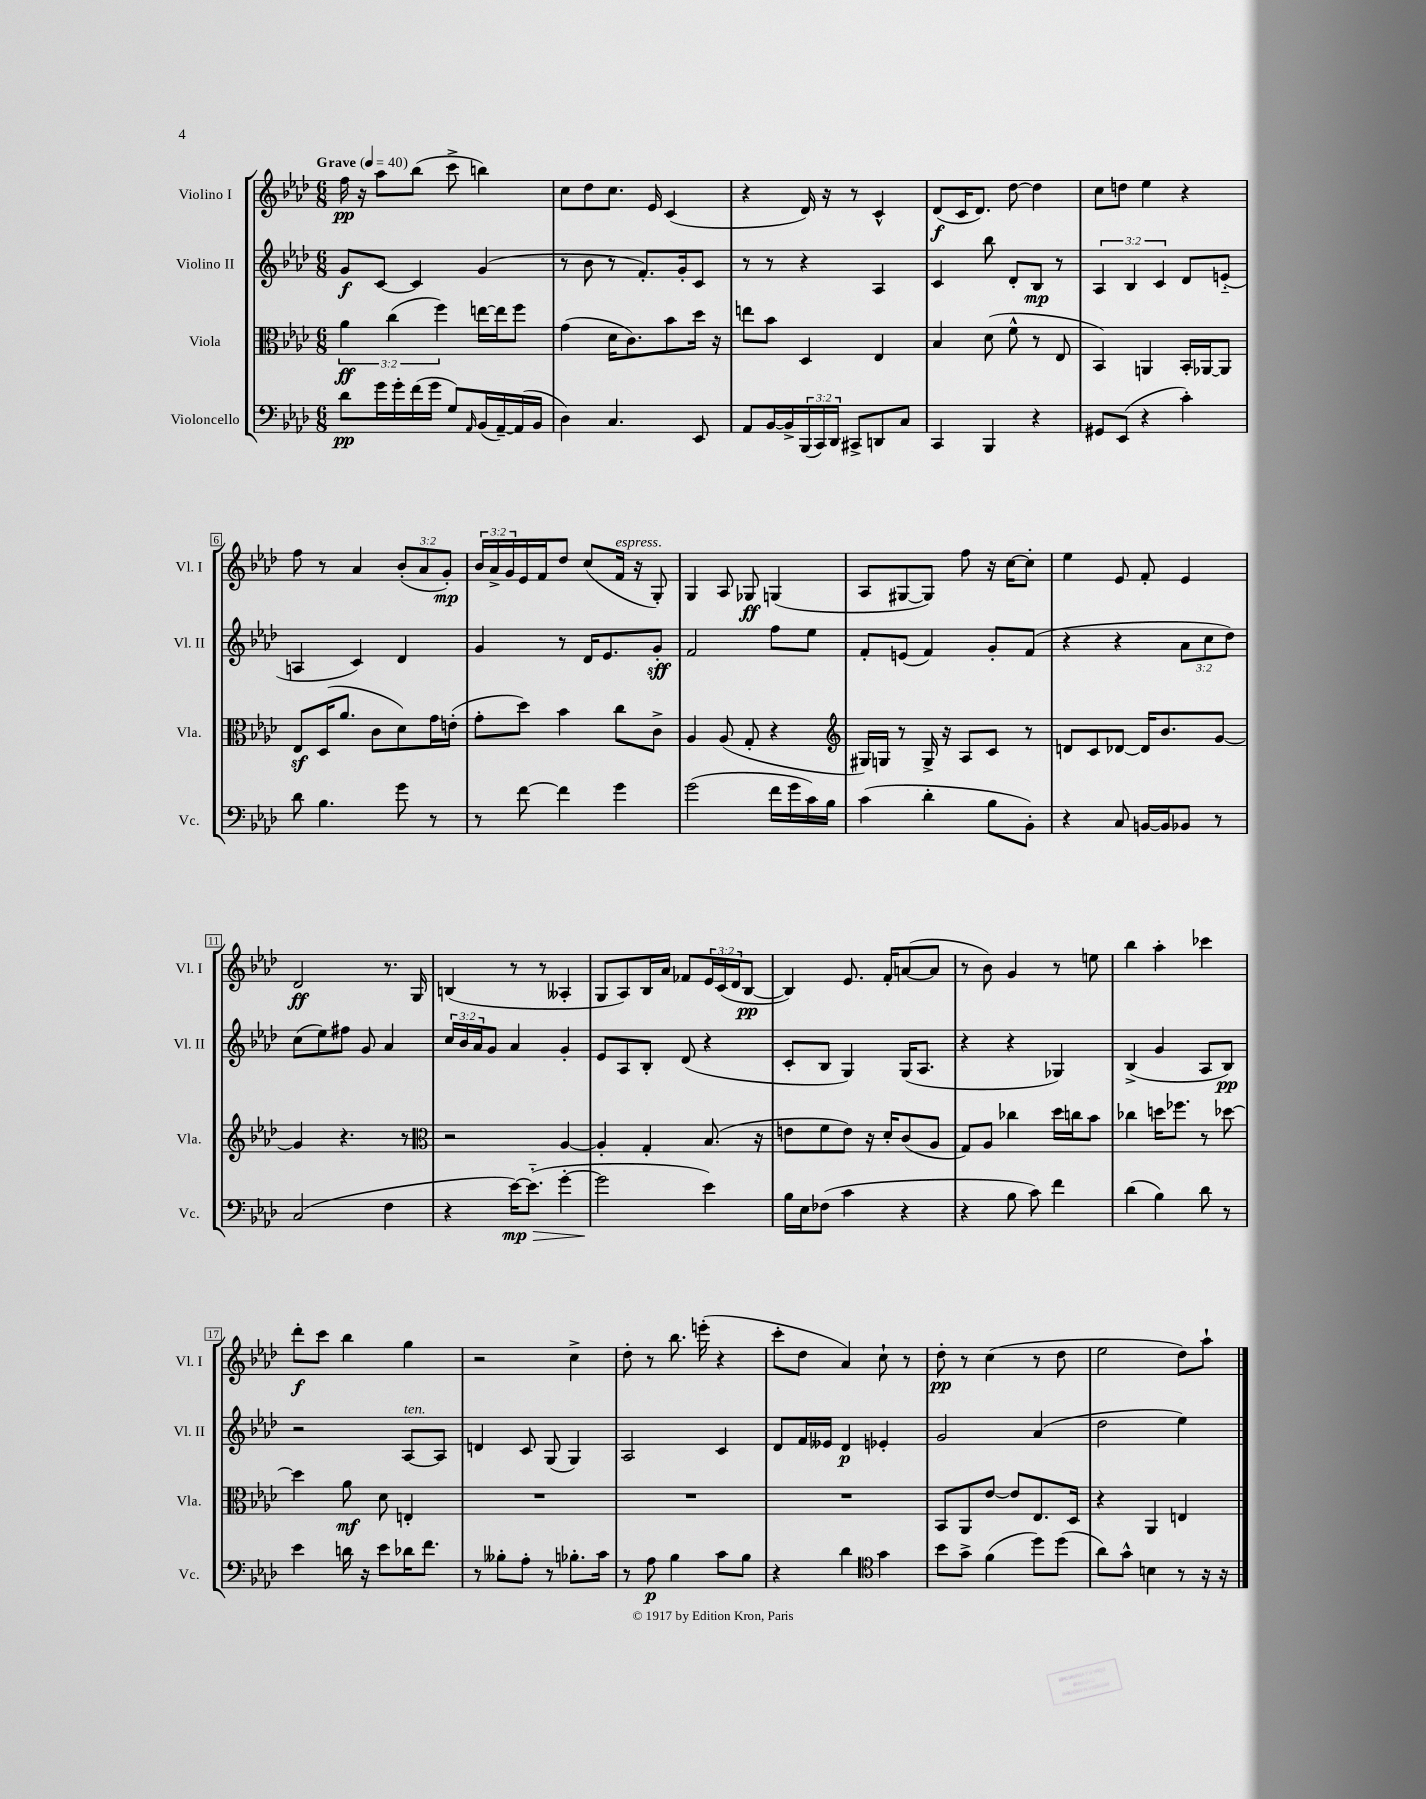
<<
\new StaffGroup <<
\new Staff = "s0" \with { instrumentName = "Violino I" shortInstrumentName = "Vl. I" } {
    \clef treble \key aes \major \numericTimeSignature \time 6/8 \override Staff.TupletNumber.text = #tuplet-number::calc-fraction-text \tempo "Grave" 4 = 40
    f''16\pp r16 aes''8 bes''8( c'''8-> b''4) |
    c''8 des''8 c''8. ees'16 c'4( |
    r4 des'16) r16 r8 c'4-^ |
    des'8\f( c'16 des'8.) des''8~ des''4 |
    c''8 d''8 ees''4 r4 |
    f''8 r8 aes'4 \tuplet 3/2 { bes'8-.( aes'8 g'8-.\mp) } |
    \tuplet 3/2 { bes'16 aes'16-> g'16 } ees'16 f'16 des''8 c''8( f'16^\markup { \italic "espress." } r16 g8-.) |
    g4 aes8 ges8\ff g4( |
    aes8 gis8~ gis8) f''8 r16 c''16~ c''8-. |
    ees''4 ees'8 f'8-. ees'4 |
    des'2\ff r8. g16 |
    b4( r8 r8 aeses4-. |
    g8 aes8) bes16 aes'16 fes'8 \tuplet 3/2 { ees'16 c'16( des'16 } bes8~\pp |
    bes4) ees'8. f'16-. a'8~( a'8 |
    r8 bes'8) g'4 r8 e''8 |
    bes''4 aes''4-. ces'''4 |
    des'''8-.\f c'''8 bes''4 g''4 |
    r2 c''4-> |
    des''8-. r8 bes''8. e'''16-.( r4 |
    c'''8-. des''8 aes'4) c''8-! r8 |
    des''8-.\pp r8 c''4( r8 des''8 |
    ees''2 des''8) aes''8-! \bar "|." |
}
\new Staff = "s1" \with { instrumentName = "Violino II" shortInstrumentName = "Vl. II" } {
    \clef treble \key aes \major \numericTimeSignature \time 6/8 \override Staff.TupletNumber.text = #tuplet-number::calc-fraction-text
    g'8\f c'8~ c'4 g'4( |
    r8 bes'8 r8 f'8.-.) g'16-. c'8 |
    r8 r8 r4 aes4 |
    c'4 bes''8 des'8-. bes8\mp r8 |
    \tuplet 3/2 { aes4 bes4 c'4 } des'8 e'8-_( |
    a4 c'4) des'4 |
    g'4 r8 des'16 ees'8. g'8-.\sff |
    f'2 f''8 ees''8 |
    f'8-. e'8( f'4) g'8-. f'8( |
    r4 r4 \tuplet 3/2 { aes'8 c''8 des''8) } |
    c''8( ees''8) fis''8 g'8 aes'4 |
    \tuplet 3/2 { c''16 bes'16 aes'16 } g'8 aes'4 g'4-. |
    ees'8 aes8 bes8-. des'8( r4 |
    c'8-. bes8 g4) g16( aes8. |
    r4 r4 ges4) |
    bes4->( g'4 aes8 bes8\pp) |
    r2 aes8~^\markup { \italic "ten." } aes8 |
    d'4 c'8 g8( g4) |
    aes2 c'4 |
    des'8 f'16 eeses'16 des'4\p ees'4-. |
    g'2 aes'4( |
    des''2 ees''4) \bar "|." |
}
\new Staff = "s2" \with { instrumentName = "Viola" shortInstrumentName = "Vla." } {
    \clef alto \key aes \major \numericTimeSignature \time 6/8 \override Staff.TupletNumber.text = #tuplet-number::calc-fraction-text
    \tuplet 3/2 { aes'4\ff c''4( f''4) } e''16~ e''16 f''8 |
    g'4( des'16 c'8.) bes'8 des''16 r16 |
    e''8 bes'8 des4 ees4 |
    bes4 des'8( f'8-^ r8 ees8 |
    bes,4) a,4 bes,16-. aes,16~ aes,8 |
    ees8\sf des16( aes'8. c'8 des'8) g'16 e'16-.( |
    g'8-. des''8) bes'4 c''8 c'8-> |
    aes4 aes8( g8-. r4 |
    \clef treble gis16) g16 r8 g16-> r16 aes8 c'8 r8 |
    d'8 c'8 des'8~ des'16 bes'8. g'8~ |
    g'4 r4. r8 |
    \clef alto r2 aes4~ |
    aes4-. g4-. bes8.( r16 |
    e'8 f'8 e'8) r16 des'16-. c'8( aes8 |
    g8) aes8 ces''4 des''16 c''16 bes'8 |
    ces''4 d''16 fes''8. r8 des''8~ |
    des''4 aes'8\mf des'8 e4-. |
    R2. |
    R2. |
    R2. |
    bes,8 aes,8 ees'8~ ees'8 ees8. des16 |
    r4 aes,4 e4 \bar "|." |
}
\new Staff = "s3" \with { instrumentName = "Violoncello" shortInstrumentName = "Vc." } {
    \clef bass \key aes \major \numericTimeSignature \time 6/8 \override Staff.TupletNumber.text = #tuplet-number::calc-fraction-text
    des'8\pp g'16 g'16-. f'16( g'16 g8) \grace { aes,16 } bes,16( aes,16~--) aes,16( bes,16 |
    des4) c4. ees,8 |
    aes,8 bes,16~ bes,16-> \tuplet 3/2 { bes,,16( c,16) des,16 } cis,8-> d,8 c8 |
    c,4 bes,,4 r4 |
    gis,8 ees,8( r4 c'4-.) |
    des'8 bes4. g'8 r8 |
    r8 f'8~ f'4 g'4 |
    g'2( f'16 g'16 c'16) bes16 |
    c'4( des'4-. bes8 bes,8-.) |
    r4 c8 b,16~ b,16 bes,8 r8 |
    c2( f4 |
    r4 ees'16~\mp\>) ees'8.-_( g'4~-. |
    g'2\! ees'4) |
    bes16 ees16 fes8( c'4 r4 |
    r4 bes8 c'8) f'4 |
    des'4( bes4) des'8 r8 |
    ees'4 d'16 r16 ees'8 des'16 f'8. |
    r8 beses8-. aes8-. r8 bes8.-. c'16 |
    r8 aes8\p bes4 c'8 bes8 |
    r4 des'4 \clef tenor g'4 |
    bes'8 g'8-> f'4( des''8) des''8( |
    aes'8) g'8-^ b4 r8 r16 r16 \bar "|." |
}
>>
>>
\layout { \context { \Score \override BarNumber.stencil = #(make-stencil-boxer 0.1 0.3 ly:text-interface::print) } }
